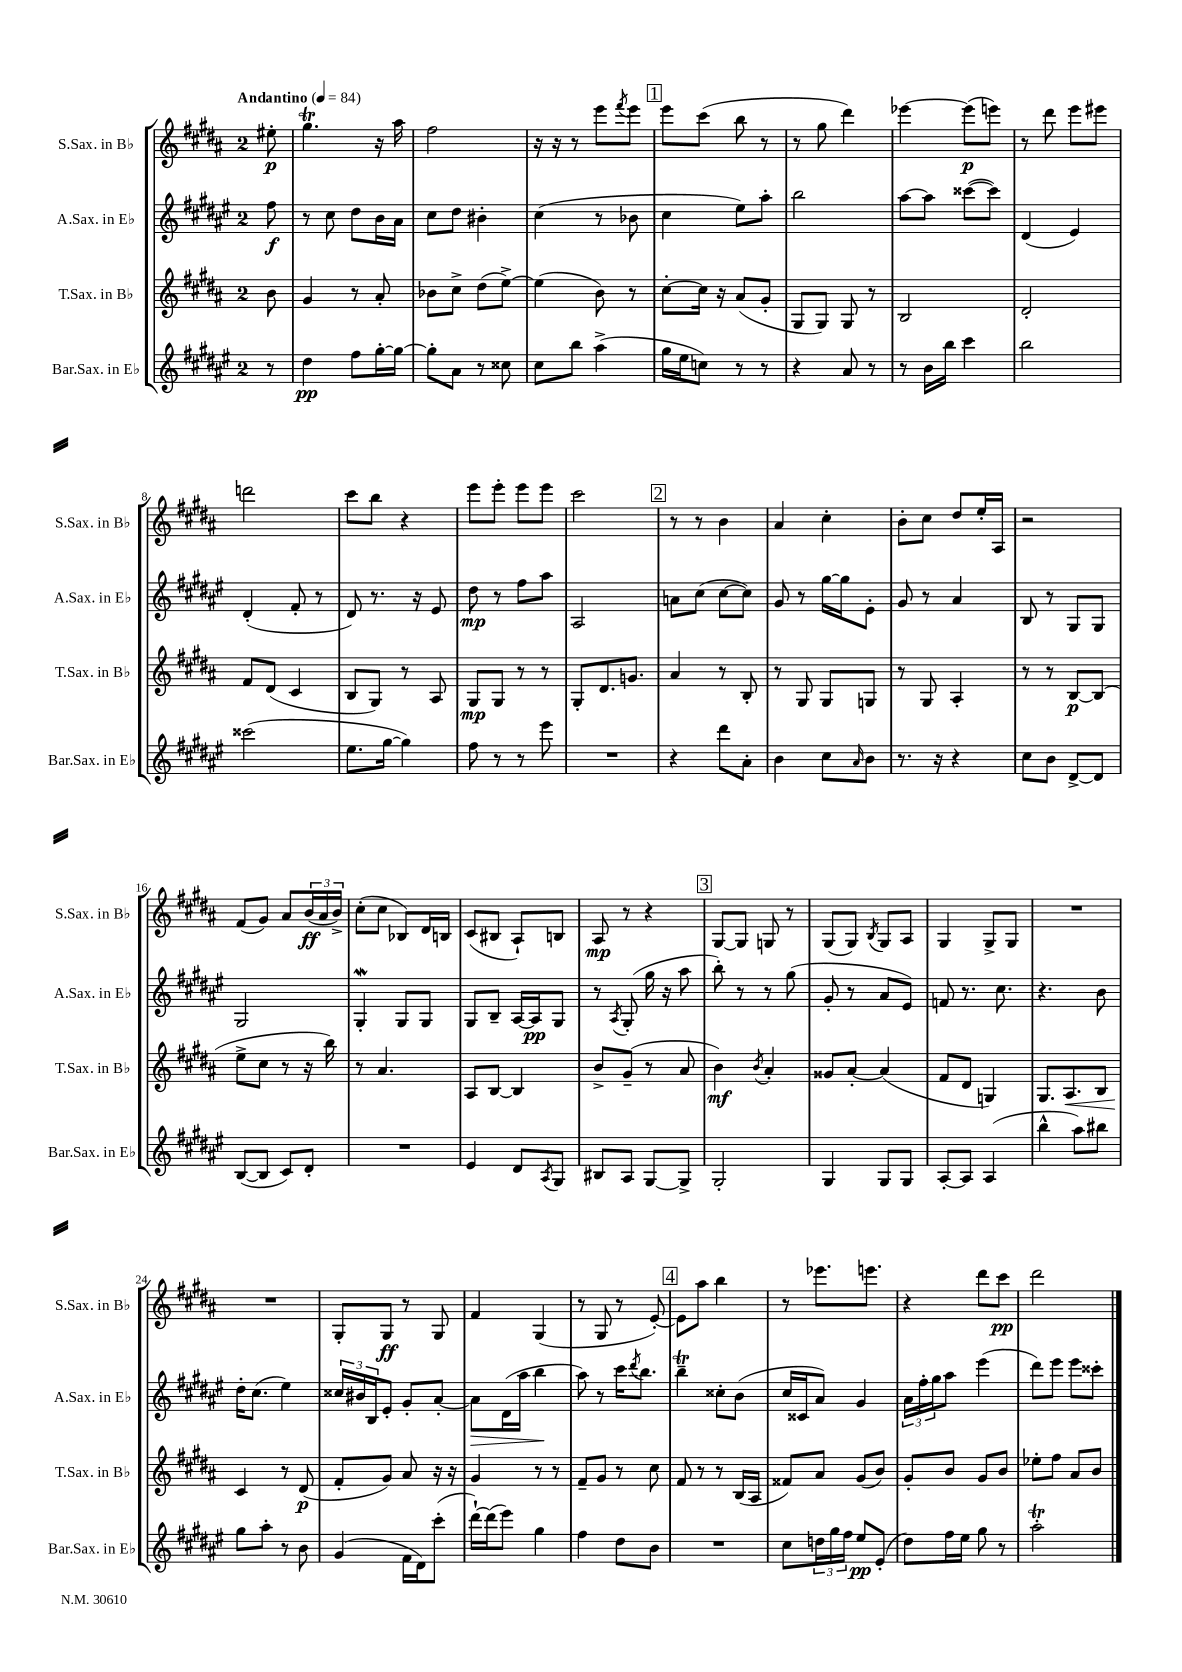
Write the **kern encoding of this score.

**kern	**kern	**kern	**kern
*staff4	*staff3	*staff2	*staff1
*clefG2	*clefG2	*clefG2	*clefG2
*k[f#c#g#d#a#e#]	*k[f#c#g#d#a#]	*k[f#c#g#d#a#e#]	*k[f#c#g#d#a#]
*M2/4	*M2/4	*M2/4	*M2/4
*MM84	*MM84	*MM84	*MM84
8r	8b	8ff#	8ee#'
=	=	=	=
4dd#	4g#	8r	4.gg#
.	.	8cc#	.
8ff#	8r	8dd#	.
[16gg#'	8a#'	16b	16r
16gg#_	.	16a#	16aa#
=	=	=	=
8gg#']	8b-	8cc#	2ff#
8a#	8cc#^	8dd#	.
8r	(8dd#	4b#'	.
8cc##	[8ee^)	.	.
=	=	=	=
8cc#	(4ee]	(4cc#	16r
.	.	.	16r
8bb	.	.	8r
(4aa#^	8b)	8r	8eee
.	.	.	8qfff#
.	8r	8b-	8eee
=	=	=	=
16gg#	[8cc#'	4cc#	8eee
16ee#	.	.	.
8cc)	16cc#]	.	(8ccc#
.	16r	.	.
8r	(8a#	8ee#)	8bb
8r	8g#'	8aa#'	8r
=	=	=	=
4r	8G#	2bb	8r
.	8G#)	.	8gg#
8a#	8G#	.	4ddd#)
8r	8r	.	.
=	=	=	=
8r	2B	[8aa#	[4eee-
16b	.	8aa#]	.
16bb	.	.	.
4ccc#	.	([8ccc##	(8eee-]
.	.	8ccc##])	8eee)
=	=	=	=
2bb	2d#'	(4d#	8r
.	.	.	8ddd#
.	.	4e#)	8eee
.	.	.	8eee#
=	=	=	=
(2ccc##	8f#	(4d#'	2ddd
.	(8d#	.	.
.	4c#	8f#'	.
.	.	8r	.
=	=	=	=
8.ee#	8B	8d#)	8ccc#
.	8G#)	8.r	8bb
[16gg#	.	.	.
4gg#])	8r	.	4r
.	.	16r	.
.	8A#	8e#	.
=	=	=	=
8ff#	8G#	8dd#	8eee
8r	8G#	8r	8eee'
8r	8r	8ff#	8eee
8eee#	8r	8aa#	8eee
=	=	=	=
2r	8G#'	2A#	2ccc#
.	8.d#	.	.
.	8.g	.	.
=	=	=	=
4r	4a#	8a	8r
.	.	(8cc#	8r
8ddd#	8r	[8cc#	4b
8a#'	8B'	8cc#])	.
=	=	=	=
4b	8r	8g#	4a#
.	8G#	8r	.
8cc#	8G#	[16gg#	4cc#'
.	.	16gg#]	.
16qqa#	.	.	.
8b	8G	8e#'	.
=	=	=	=
8.r	8r	8g#	8b'
.	8G#	8r	8cc#
16r	.	.	.
4r	4A#'	4a#	8dd#
.	.	.	16ee'
.	.	.	16A#
=	=	=	=
8cc#	8r	8B	2r
8b	8r	8r	.
[8d#^	[8B	8G#	.
8d#]	(8B]	8G#	.
=	=	=	=
([8B	8ee^	2G#	(8f#
8B]	8cc#	.	8g#)
8c#)	8r	.	8a#
8d#'	16r	.	(24b
.	.	.	24a#
.	16bb)	.	.
.	.	.	24b^)
=	=	=	=
2r	8r	4G#'	(8cc#'
.	4.a#	.	8cc#
.	.	8G#	8B-)
.	.	8G#	16d#
.	.	.	16B
=	=	=	=
4e#	8A#	8G#	(8c#
.	[8B	8B~	8B#
8d#	4B]	[16A#	8A#`)
.	.	16A#]	.
8qA#	.	.	.
8G#	.	8G#	8B
=	=	=	=
8B#	8b^	8r	8A#
.	.	8qA#	.
8A#	(8g#~	(8G#'	8r
[8G#	8r	16gg#	4r
.	.	16r	.
8G#^]	8a#	8aa#	.
=	=	=	=
2G#'	4b)	8bb')	[8G#
.	.	8r	8G#]
.	8qb	.	.
.	4a#'	8r	8G
.	.	(8gg#	8r
=	=	=	=
4G#	8g##	8g#'	(8G#
.	[8a#'	8r	8G#)
.	.	.	8qB
8G#	(4a#]	8a#	8G#
8G#	.	8e#)	8A#
=	=	=	=
[8A#'	8f#	8f	4G#
8A#]	8d#	8.r	.
(4A#	4G)	.	8G#^
.	.	8.cc#	.
.	.	.	8G#
=	=	=	=
4bb^^	8.G#	4.r	2r
.	8.A#	.	.
8aa#)	.	.	.
8bb#	8B	8b	.
=	=	=	=
8gg#	4c#	16dd#'	2r
.	.	(8.cc#	.
8aa#'	.	.	.
8r	8r	4ee#)	.
8b	(8d#	.	.
=	=	=	=
(4g#	8f#'	24cc##	8G#'
.	.	24b#	.
.	.	24B	.
.	8g#)	8e#'	8G#
16f#	8a#	8g#'	8r
16d#)	.	.	.
(8ccc#'	16r	[8a#'	8G#
.	16r	.	.
=	=	=	=
[16ddd#`)	4g#	8a#]	4f#
(16ddd#]	.	.	.
8eee#)	.	(16d#	.
.	.	16aa#	.
4gg#	8r	4bb	(4G#
.	8r	.	.
=	=	=	=
4ff#	8f#~	8aa#)	8r
.	8g#	8r	8G#
8dd#	8r	16ccc#	8r
.	.	8qddd#	.
.	.	8.bb	.
8b	8cc#	.	[8e')
=	=	=	=
2r	8f#	4bb~	8e]
.	8r	.	8aa#
.	8r	8cc##'	4bb
.	(16B	(8b	.
.	16A#	.	.
=	=	=	=
8cc#	8f##)	16cc#	8r
.	.	16c##	.
24dd	8a#	8a#)	8.eee-
24gg#	.	.	.
24ff#	.	.	.
8ee#	(8g#	4g#	.
.	.	.	8.eee
(8e#'	8b)	.	.
=	=	=	=
8dd#)	8g#'	24a#	4r
.	.	24ff#'	.
.	.	24gg#	.
16ff#	8b	8aa#	.
16ee#	.	.	.
8gg#	8g#	(4eee#	8ddd#
8r	8b	.	8ccc#
=	=	=	=
2aa#'	8ee-'	8ddd#)	2ddd#
.	8ff#	8eee#	.
.	8a#	8eee#	.
.	8b	8ccc##'	.
==	==	==	==
*-	*-	*-	*-
